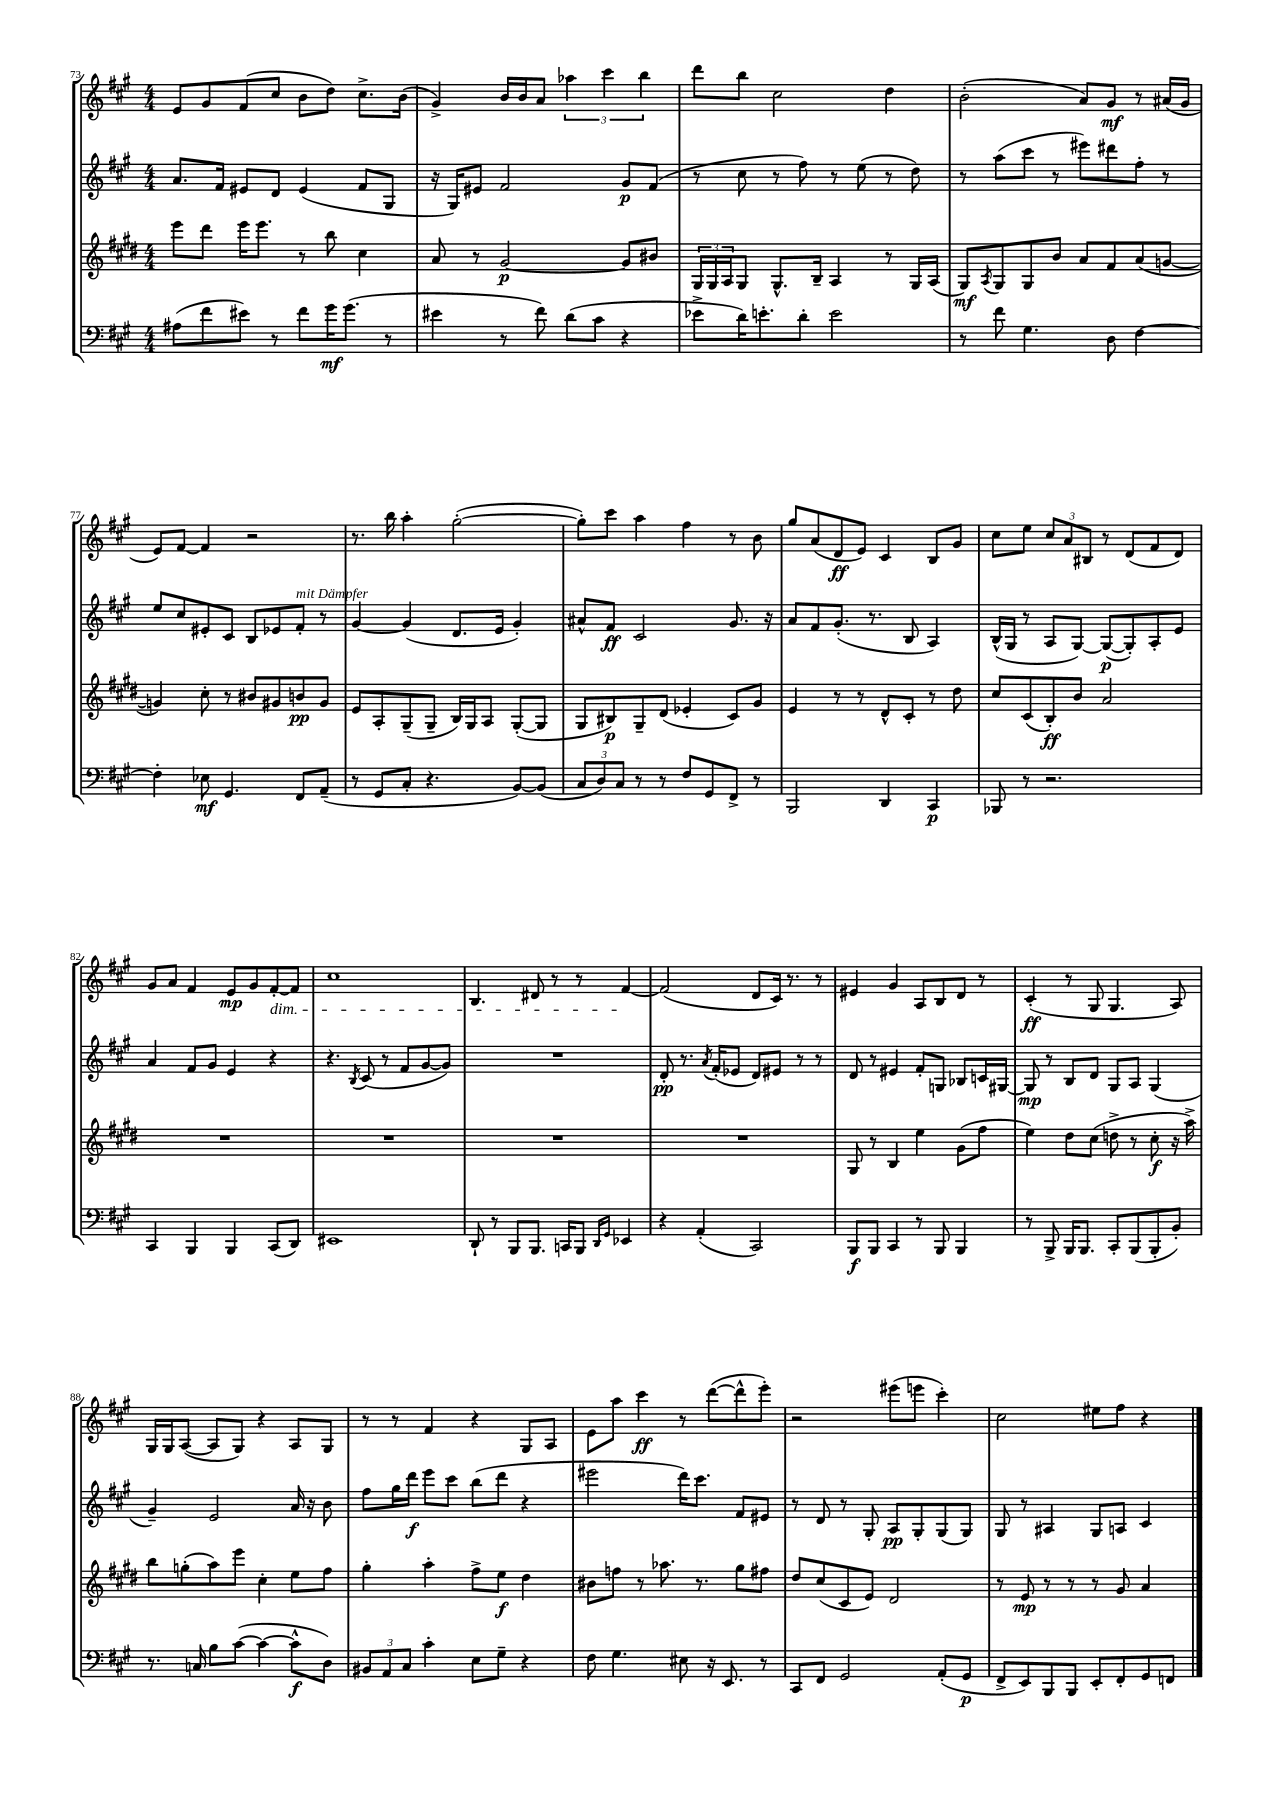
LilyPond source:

<<
\new StaffGroup <<
\new Staff = "s0" {
    \clef treble \key a \major \numericTimeSignature \time 4/4
    e'8 gis'8 fis'8( cis''8 b'8 d''8) cis''8.-> b'16( |
    gis'4->) b'16 b'16 a'8 \tuplet 3/2 { aes''4 cis'''4 b''4 } |
    d'''8 b''8 cis''2 d''4 |
    b'2-.( a'8) gis'8\mf r8 ais'16( gis'16 |
    e'8) fis'8~ fis'4 r2 |
    r8. b''16 a''4-. gis''2~-.( |
    gis''8-.) cis'''8 a''4 fis''4 r8 b'8 |
    gis''8 a'8( d'8\ff e'8) cis'4 b8 gis'8 |
    cis''8 e''8 \tuplet 3/2 { cis''8 a'8 bis8 } r8 d'8( fis'8 d'8) |
    gis'8 a'8 fis'4 e'8\mp gis'8 fis'8~-.\dim fis'8 |
    cis''1 |
    b4. dis'8 r8 r8 fis'4~\! |
    fis'2( d'8 cis'16) r8. r8 |
    eis'4 gis'4 a8 b8 d'8 r8 |
    cis'4-.\ff( r8 gis8 gis4. a8) |
    gis16 gis16 a8~( a8 gis8) r4 a8 gis8 |
    r8 r8 fis'4 r4 gis8 a8 |
    e'8 a''8 cis'''4\ff r8 d'''8~( d'''8-^ e'''8-.) |
    r2 eis'''8( e'''8 cis'''4-.) |
    cis''2 eis''8 fis''8 r4 \bar "|." |
}
\new Staff = "s1" {
    \clef treble \key a \major \numericTimeSignature \time 4/4
    a'8. fis'16 eis'8 d'8 eis'4( fis'8 gis8 |
    r16 gis16) eis'8 fis'2 gis'8\p fis'8( |
    r8 cis''8 r8 fis''8) r8 e''8( r8 d''8) |
    r8 a''8( cis'''8 r8 eis'''8) dis'''8 fis''8-. r8 |
    e''8 cis''8 eis'8-. cis'8 b8 ees'8 fis'8-.^\markup { \italic "mit Dämpfer" } r8 |
    gis'4~ gis'4( d'8. e'16 gis'4-.) |
    ais'8-^ fis'8\ff cis'2 gis'8. r16 |
    a'8 fis'8 gis'8.-.( r8. b8 a4) |
    b16-^( gis16 r8 a8 gis8~) gis8~\p( gis8-.) a8-. e'8 |
    a'4 fis'8 gis'8 e'4 r4 |
    r4. \acciaccatura { b8 } cis'8( r8 fis'8 gis'8~ gis'8) |
    R1 |
    d'8-.\pp r8. \acciaccatura { a'8 } fis'16-.( ees'8 d'8) eis'8 r8 r8 |
    d'8 r8 eis'4 fis'8-. g8 bes8 c'16 gis16~ |
    gis8\mp r8 b8 d'8 gis8 a8 gis4( |
    gis'4--) e'2 a'16 r16 b'8 |
    fis''8 gis''16 d'''16\f e'''8 cis'''8 b''8( d'''8 r4 |
    eis'''2 d'''16) cis'''8. fis'8 eis'8 |
    r8 d'8 r8 gis8-. a8\pp gis8-. gis8( gis8) |
    gis8 r8 ais4 gis8 a8 cis'4 \bar "|." |
}
\new Staff = "s2" {
    \clef treble \key e \major \numericTimeSignature \time 4/4
    e'''8 dis'''8 e'''16 e'''8. r8 b''8 cis''4 |
    a'8 r8 gis'2~\p gis'8 bis'8 |
    \tuplet 3/2 { gis16 gis16 a16 } gis8 gis8.-^ b16-- a4 r8 gis16 a16( |
    gis8\mf) \acciaccatura { a8 } gis8 gis8 b'8 a'8 fis'8 a'8( g'8~ |
    g'4) cis''8-. r8 bis'8 gis'8 b'8\pp gis'8 |
    e'8 a8-. gis8--( gis8-- b16) gis16 a8 gis8~-.( gis8 |
    gis8 bis8\p) gis8-- dis'8( ees'4-. cis'8) gis'8 |
    e'4 r8 r8 dis'8-^ cis'8-. r8 dis''8 |
    cis''8 cis'8( b8-.\ff) b'8 a'2 |
    R1 |
    R1 |
    R1 |
    R1 |
    gis8 r8 b4 e''4 gis'8( fis''8 |
    e''4) dis''8 cis''8( d''8-> r8 cis''8-.\f r16 a''16->) |
    b''8 g''8-.( a''8) e'''8 cis''4-. e''8 fis''8 |
    gis''4-. a''4-. fis''8-> e''8\f dis''4 |
    bis'8 f''8 r8 aes''8. r8. gis''8 fis''8 |
    dis''8 cis''8( cis'8 e'8) dis'2 |
    r8 e'8\mp r8 r8 r8 gis'8 a'4 \bar "|." |
}
\new Staff = "s3" {
    \clef bass \key a \major \numericTimeSignature \time 4/4
    ais8( fis'8 eis'8) r8 fis'8 gis'16\mf gis'8.( r8 |
    eis'4 r8 fis'8) d'8( cis'8 r4 |
    ees'8-> d'16) e'8.-. d'8-. e'2 |
    r8 fis'8 gis4. d8 fis4~ |
    fis4-. ees8\mf gis,4. fis,8 a,8--( |
    r8 gis,8 cis8-. r4. b,8~) b,8( |
    \tuplet 3/2 { cis8 d8) cis8 } r8 r8 fis8 gis,8 fis,8-> r8 |
    b,,2 d,4 cis,4\p |
    bes,,8 r8 r2. |
    cis,4 b,,4 b,,4 cis,8( d,8) |
    eis,1 |
    d,8-! r8 b,,8 b,,8. c,16 b,,8 \grace { d,16 gis,16 } ees,4 |
    r4 a,4-.( cis,2) |
    b,,8\f b,,8 cis,4 r8 b,,8 b,,4 |
    r8 b,,8-> b,,16 b,,8. cis,8-. b,,8( b,,8-. b,8-.) |
    r8. c16 b8 cis'8~( cis'4~ cis'8-^\f d8) |
    \tuplet 3/2 { bis,8 a,8 cis8 } cis'4-. e8 gis8-- r4 |
    fis8 gis4. eis8 r16 e,8. r8 |
    cis,8 fis,8 gis,2 a,8-.( gis,8\p |
    fis,8-> e,8) b,,8 b,,8 e,8-. fis,8-. gis,8 f,8 \bar "|." |
}
>>
>>
\layout { \context { \Score currentBarNumber = #73 } }
